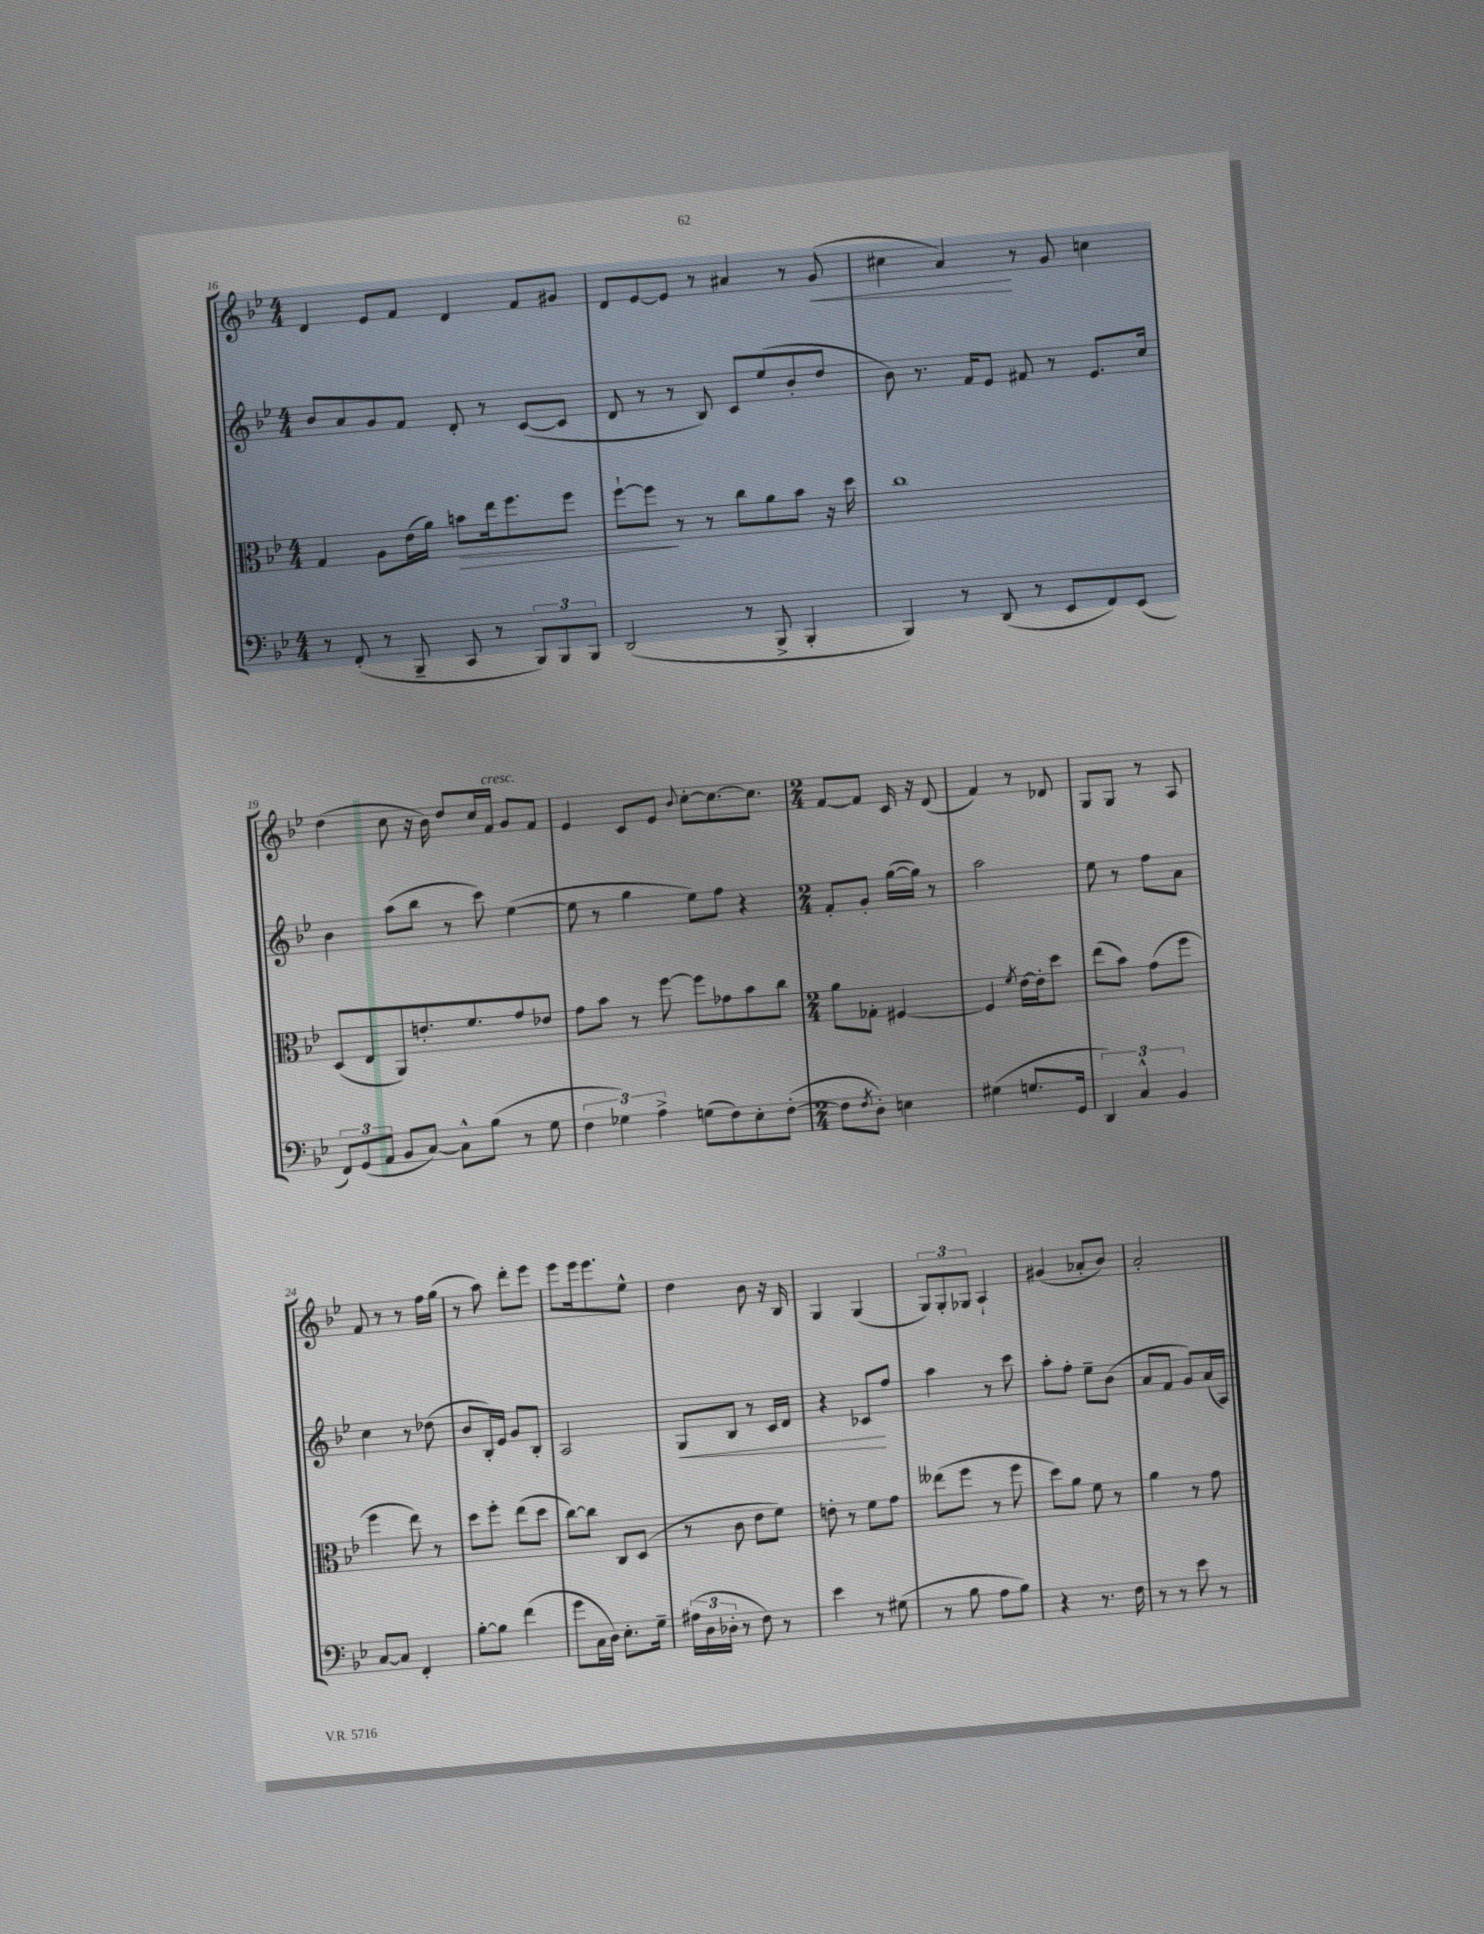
<<
\new StaffGroup <<
\new Staff = "s0" {
    \clef treble \key bes \major \numericTimeSignature \time 4/4
    d'4 ees'8 f'8 d'4 f'8 gis'8 |
    d'8 ees'8~ ees'8 r8 ais'4 r8 g'8\<( |
    cis''4 a'4\!) r8 g'8 c''4 |
    d''4( c''8 r16 bes'16) d''8 c''16 f'16^\markup { \italic "cresc." } g'8 f'8 |
    ees'4 c'8 ees'8 \appoggiatura { bes'8 } c''8~-. c''8.~ c''8. |
    \numericTimeSignature \time 2/4 f'8~ f'8 c'16 r16 d'8( |
    f'4) r8 des'8 |
    g8 g8 r8 a8 |
    f'8 r8 r8 f''16 g''16( |
    r8 a''8) d'''8-. ees'''8 |
    ees'''8 ees'''16 ees'''8. ees''8-^ |
    d''4 bes'8 r16 bes16 |
    g4 g4( |
    \tuplet 3/2 { g8) g8-. ges8 } a4-! |
    gis'4( aes'8-. bes'8) |
    a'2-. \bar "|." |
}
\new Staff = "s1" {
    \clef treble \key bes \major \numericTimeSignature \time 4/4
    bes'8 a'8 g'8 f'8 d'8-. r8 c'8~( c'8 |
    d'8 r8 r8 bes8) c'8 ees''8( bes'8-. d''8 |
    bes'8) r8. f'16 ees'8 fis'8 r8 ees'8. c''16 |
    bes'4 a''8( bes''8 r8 c'''8) ees''4~( |
    ees''8 r8 g''4 ees''8) f''8 r4 |
    \numericTimeSignature \time 2/4 f'8-. g'8-. g''16~( g''16) r8 |
    a''2 |
    ees''8 r8 f''8 a'8 |
    c''4 r8 des''8( |
    bes'8 bes16-.) ees'16 g'8 bes8-. |
    a2 |
    g8\< bes8 r8 c'16 d'16 |
    r4 ces'8\! f''8 |
    a''4 r8 c'''8 |
    a''8-. f''8-. ees''8-- bes'8( |
    a'8 f'8 g'8) a'16( a16) \bar "|." |
}
\new Staff = "s2" {
    \clef alto \key bes \major \numericTimeSignature \time 4/4
    g4 a8 ees'16( a'16) b'8\> ees''16 f''8. f''8 |
    f''8~-! f''8\! r8 r8 c''8 a'8 bes'8 r16 d''16 |
    c''1 |
    d8( ees8 a,8) e'8.-. f'8. g'8 ees'8 |
    g'8 bes'8 r8 f''8~ f''8 ges'8 bes'8 c''8 |
    \numericTimeSignature \time 2/4 a'8 ges8-. fis4~ |
    fis4 \acciaccatura { f'8 } ees'16~ ees'16-. d''8 |
    ees''8( bes'8) g'8( f''8 |
    f''4 ees''8) r8 |
    d''8 f''8-. ees''8( d''8 |
    c''8~) c''8 c8 d8( |
    r8 c'8 ees'8 f'8) |
    e'8-. r8 f'8 g'8 |
    eeses''8( f''8 r8 f''8 |
    d''8) a'8 f'8 r8 |
    a'4 r8 g'8 \bar "|." |
}
\new Staff = "s3" {
    \clef bass \key bes \major \numericTimeSignature \time 4/4
    r8 f,8-.( r8 bes,,8-- c,8 r8 \tuplet 3/2 { bes,,8) bes,,8 bes,,8 } |
    d,2( r8 bes,,8-> bes,,4-. |
    bes,,4) r8 d,8( r8 ees,8 f,8) ees,8( |
    \tuplet 3/2 { f,8) g,8( a,8 } bes,8 c8~) c8-^ bes8( r8 g8 |
    \tuplet 3/2 { f4 ges4) a4-> } g8( f8) ees8-. f8~-.( |
    \numericTimeSignature \time 2/4 f8 \acciaccatura { f8 } d8-.) e4 |
    gis4( g8. g,16 |
    \tuplet 3/2 { d,4) c4-^ bes,4 } |
    c8~ c8 f,4-. |
    bes8~-. bes8 f'4( |
    g'8 c16 d16) ees8.-. g16-- |
    \tuplet 3/2 { ais16( d16 des16-. } r8 f8) r8 |
    ees'4 r8 gis8( |
    r8 bes8 a8 bes8) |
    r4 r8. f16 |
    r8 r8 ees'8 r8 \bar "|." |
}
>>
>>
\layout { \context { \Score currentBarNumber = #16 } }
